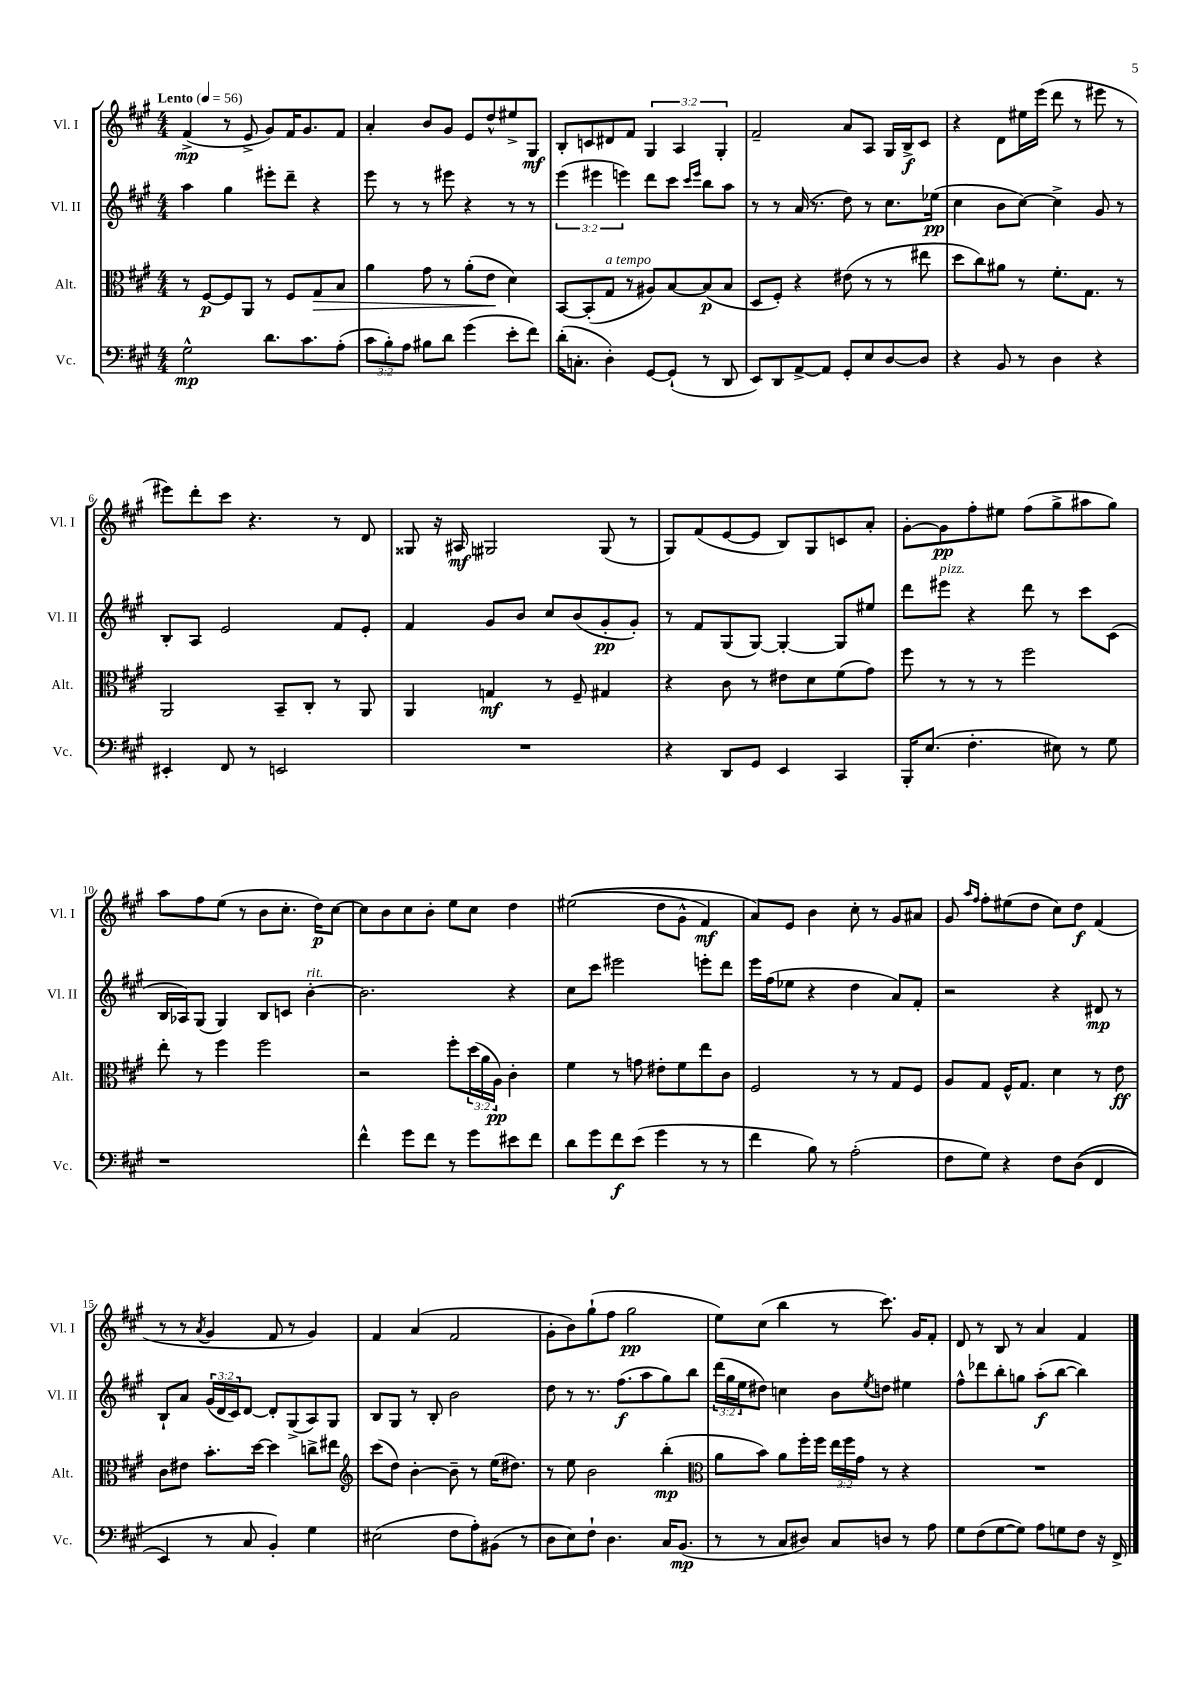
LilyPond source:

<<
\new StaffGroup <<
\new Staff = "s0" \with { instrumentName = "Vl. I" shortInstrumentName = "Vl. I" } {
    \clef treble \key a \major \numericTimeSignature \time 4/4 \override Staff.TupletNumber.text = #tuplet-number::calc-fraction-text \tempo "Lento" 4 = 56
    fis'4->\mp( r8 e'8-> gis'8) fis'16 gis'8. fis'8 |
    a'4-. b'8 gis'8 e'8 d''8-^ eis''8-> gis8\mf |
    b8-. c'8 dis'8 fis'8 \tuplet 3/2 { gis4 a4 gis4-. } |
    fis'2-- a'8 a8 gis16 b16->\f cis'8 |
    r4 d'8 eis''16 e'''16( d'''8 r8 eis'''8 r8 |
    eis'''8) d'''8-. cis'''8 r4. r8 d'8 |
    gisis8 r16 ais16\mf gis2 gis8( r8 |
    gis8) fis'8( e'8~ e'8 b8) gis8 c'8 a'8-. |
    gis'8~-. gis'8\pp fis''8-. eis''8 fis''8( gis''8-> ais''8 gis''8) |
    a''8 fis''8 e''8( r8 b'8 cis''8.-. d''16\p) cis''8~ |
    cis''8 b'8 cis''8 b'8-. e''8 cis''8 d''4 |
    eis''2(\( d''8 gis'8-^ fis'4\mf) |
    a'8\) e'8 b'4 cis''8-. r8 gis'8 ais'8 |
    gis'8 \grace { a''16 fis''16 } fis''8-. eis''8( d''8 cis''8) d''8\f fis'4( |
    r8 r8 \acciaccatura { a'8 } gis'4 fis'8 r8 gis'4) |
    fis'4 a'4( fis'2 |
    gis'8-. b'8) gis''8-!( fis''8 gis''2\pp |
    e''8) cis''8( b''4 r8 cis'''8.) gis'16 fis'8-. |
    d'8 r8 b8 r8 a'4 fis'4 \bar "|." |
}
\new Staff = "s1" \with { instrumentName = "Vl. II" shortInstrumentName = "Vl. II" } {
    \clef treble \key a \major \numericTimeSignature \time 4/4 \override Staff.TupletNumber.text = #tuplet-number::calc-fraction-text
    a''4 gis''4 eis'''8-. d'''8-- r4 |
    e'''8 r8 r8 eis'''8 r4 r8 r8 |
    \tuplet 3/2 { e'''4( eis'''4 e'''4) } d'''8 cis'''8 \grace { cis'''16 e'''16 } b''8 a''8 |
    r8 r8 a'16( r8. d''8) r8 cis''8. ees''16\pp( |
    cis''4 b'8 cis''8~) cis''4-> gis'8 r8 |
    b8-. a8 e'2 fis'8 e'8-. |
    fis'4 gis'8 b'8 cis''8 b'8( gis'8-.\pp gis'8-.) |
    r8 fis'8 gis8( gis8~) gis4~-. gis8 eis''8 |
    d'''8 eis'''8^\markup { \italic "pizz." } r4 d'''8 r8 cis'''8 cis'8( |
    b16 aes16) gis8( gis4) b8 c'8 b'4~-.^\markup { \italic "rit." } |
    b'2. r4 |
    cis''8 cis'''8 eis'''2 e'''8-. d'''8 |
    e'''16 fis''16( ees''8 r4 d''4 a'8) fis'8-. |
    r2 r4 dis'8\mp r8 |
    b8-! a'8 \tuplet 3/2 { gis'16( d'16 cis'16) } d'8~ d'8-. gis8->( a8) gis8 |
    b8 gis8 r8 b8-. b'2 |
    d''8 r8 r8. fis''8.\f( a''8 gis''8) b''8 |
    \tuplet 3/2 { d'''16( gis''16 e''16 } dis''8) c''4 b'8 \acciaccatura { e''8 } d''8 eis''4 |
    fis''8-^ des'''8 b''8-. g''8 a''8-.\f( b''8~ b''4) \bar "|." |
}
\new Staff = "s2" \with { instrumentName = "Alt." shortInstrumentName = "Alt." } {
    \clef alto \key a \major \numericTimeSignature \time 4/4 \override Staff.TupletNumber.text = #tuplet-number::calc-fraction-text
    r8 fis8~\p fis8 a,8 r8 fis8 gis8\> b8 |
    a'4 gis'8 r8 a'8-.( e'8\! d'4) |
    b,8~ b,8-.( gis8^\markup { \italic "a tempo" } r8 ais8) b8~ b8\p( b8 |
    d8 fis8-.) r4 eis'8( r8 r8 eis''8 |
    d''8 cis''8) ais'8 r8 fis'8.-. gis8. r8 |
    a,2 b,8-- cis8-. r8 a,8 |
    a,4 g4\mf r8 fis8-- gis4 |
    r4 cis'8 r8 eis'8 d'8 fis'8( gis'8) |
    fis''8 r8 r8 r8 fis''2 |
    e''8-. r8 fis''4 fis''2 |
    r2 fis''8-. \tuplet 3/2 { d''16( a'16 a16\pp) } cis'4-. |
    fis'4 r8 g'8 eis'8-. fis'8 e''8 cis'8 |
    fis2 r8 r8 gis8 fis8 |
    a8 gis8 fis16-^ gis8. d'4 r8 e'8\ff |
    cis'8 eis'8 b'8.-. d''16~ d''4 c''8-> eis''8 |
    \clef treble cis'''8( d''8) b'4~-. b'8-- r8 e''16( dis''8.) |
    r8 e''8 b'2 b''4-.\mp( |
    \clef alto a'8 b'8) a'8 fis''16-. fis''16 \tuplet 3/2 { e''16 fis''16 gis'16 } r8 r4 |
    R1 \bar "|." |
}
\new Staff = "s3" \with { instrumentName = "Vc." shortInstrumentName = "Vc." } {
    \clef bass \key a \major \numericTimeSignature \time 4/4 \override Staff.TupletNumber.text = #tuplet-number::calc-fraction-text
    gis2-^\mp d'8. cis'8. a8-.( |
    \tuplet 3/2 { cis'8 b8-.) a8 } bis8 d'8 gis'4( e'8-. fis'8) |
    d'16-.( c8.-. d4-.) gis,8~ gis,8-!( r8 d,8 |
    e,8) d,8 a,8~-> a,8 gis,8-. e8 d8~ d8 |
    r4 b,8 r8 d4 r4 |
    eis,4-. fis,8 r8 e,2 |
    R1 |
    r4 d,8 gis,8 e,4 cis,4 |
    b,,16-. e8.( fis4.-. eis8) r8 gis8 |
    r1 |
    fis'4-^ gis'8 fis'8 r8 gis'8 eis'8 fis'8 |
    d'8 gis'8 fis'8\f e'8( gis'4 r8 r8 |
    fis'4 b8) r8 a2-.( |
    fis8 gis8) r4 fis8 d8(\( fis,4 |
    e,4) r8 cis8 b,4-.\) gis4 |
    eis2( fis8 a8-.) bis,8( r8 |
    d8 e8) fis8-! d4. cis16 b,8.\mp( |
    r8 r8 cis8 dis8) cis8 d8 r8 a8 |
    gis8 fis8( gis8~ gis8) a8 g8 fis8 r16 fis,16-> \bar "|." |
}
>>
>>
